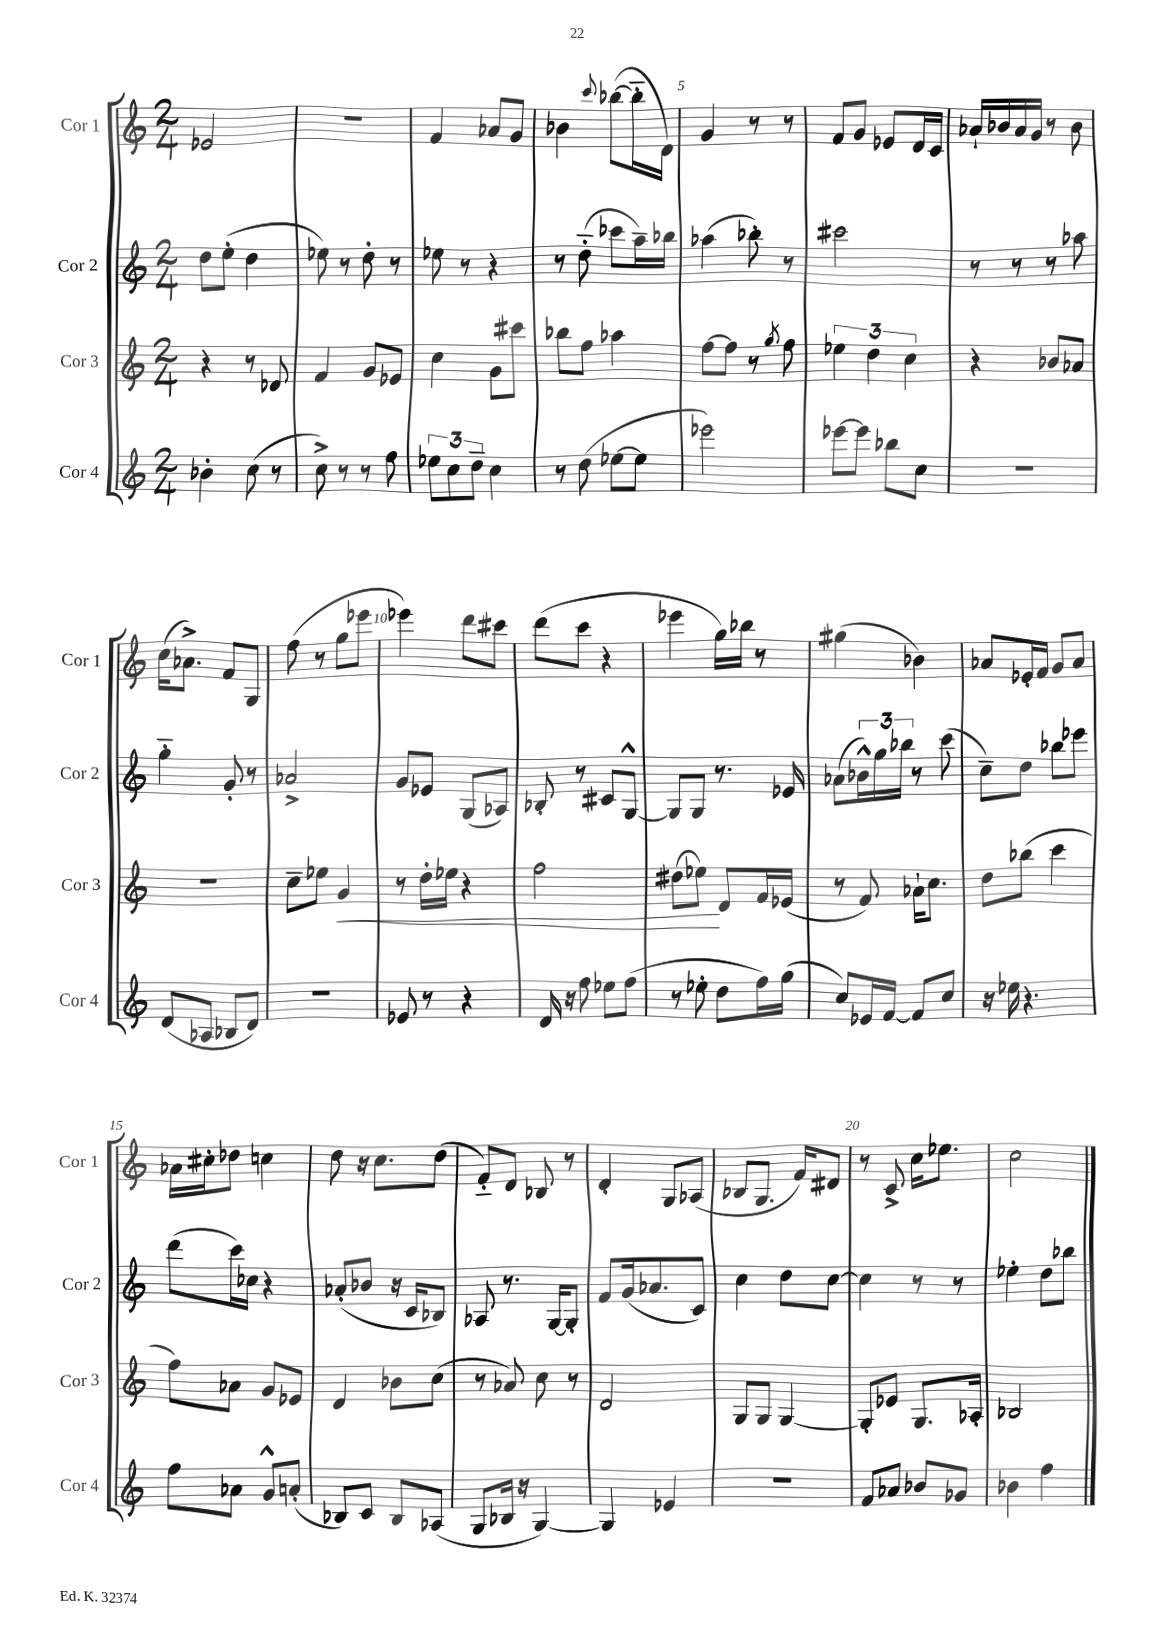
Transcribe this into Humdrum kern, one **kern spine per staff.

**kern	**kern	**dynam	**kern	**kern
*part4	*part3	*part3	*part2	*part1
*staff4	*staff3	*staff3	*staff2	*staff1
*I"Cor 4	*I"Cor 3	*	*I"Cor 2	*I"Cor 1
*I'Cor 4	*I'Cor 3	*	*I'Cor 2	*I'Cor 1
*clefG2	*clefG2	*	*clefG2	*clefG2
*k[]	*k[]	*	*k[]	*k[]
*M2/4	*M2/4	*	*M2/4	*M2/4
=1	=1	=1	=1	=1
4b-X'\	4r	.	8dd\L	2e-X/
.	.	.	(8ee'\J	.
(8cc\	8r	.	4dd\	.
8r	8d-X/	.	.	.
=2	=2	=2	=2	=2
8cc^\)	4f/	.	8ee-X\)	2r
8r	.	.	8r	.
8r	8g/L	.	8dd'\	.
8ff\	8e-X/J	.	8r	.
=3	=3	=3	=3	=3
12ee-X\L	4cc\	.	8ee-X\	4f/
12cc\	.	.	.	.
.	.	.	8r	.
12dd~\J	.	.	.	.
4cc\	8g\L	.	4r	8a-X/L
.	8ccc#X\J	.	.	8g/J
=4	=4	=4	=4	=4
8r	8bb-X\L	.	8r	4b-X\
(8dd\	8ff\J	.	(8dd\	.
.	.	.	.	8qqccc/
[8ee-X\L	4aa-X\	.	8ccc-X\L	([8bb-X\L
8ee-\J]	.	.	16aa~\L)	16bb-\L]
.	.	.	16bb-X\JJ	16d\JJ)
=5	=5	=5	=5	=5
2eee-X\)	[8ff\L	.	(4aa-X\	4g/
.	8ff\J]	.	.	.
.	8r	.	8bb-X'\)	8r
.	8qgg/	.	.	.
.	8ff\	.	8r	8r
=6	=6	=6	=6	=6
[8eee-X\L	6ee-X\	.	2ccc#X\	8f/L
8eee-\J]	.	.	.	8g/J
.	6dd\	.	.	.
8bb-X\L	.	.	.	8e-X/L
.	6cc\	.	.	.
8cc\J	.	.	.	16d/L
.	.	.	.	16c/JJ
=7	=7	=7	=7	=7
2r	4r	.	8r	16a-X`/LL
.	.	.	.	16b-X/
.	.	.	8r	16a-/
.	.	.	.	16g/JJ
.	8b-X/L	.	8r	8r
.	8a-X/J	.	8aa-X\	8b-\
!!LO:LB:g=z
=8	=8	=8	=8	=8
(8d/L	2r	.	4gg\	(16cc\KL
.	.	.	.	8.a-X^\J)
8A-X/J	.	.	.	.
8B-X/L	.	.	8g'/	8f/L
8d/J)	.	.	8r	8G/J
=9	=9	=9	=9	=9
2r	8cc~\L	.	2a-X^/	(8ff\
.	8ee-X\J	.	.	8r
!	!	!LO:HP:b	!	!
.	4g/	<	.	8gg\L
.	.	.	.	8eee-X\J
=10	=10	=10	=10	=10
8e-X/	8r	.	8g/L	4eee-X\)
8r	16dd'\LL	.	8e-X/J	.
.	16ee-X\JJ	.	.	.
4r	4r	.	(8G/L	8ddd\L
.	.	.	8A-X/J)	8ccc#X\J
=11	=11	=11	=11	=11
16d/	2ff\	.	8B-X'/	(8ddd\L
16r	.	.	.	.
8ff\	.	.	8r	8ccc\J
8ee-X\L	.	.	8c#X/L	4r
(8ff\J	.	.	[8G^^/J	.
=12	=12	=12	=12	=12
8r	(8dd#X\L	.	8G/L]	4eee-X\
8ee-X'\	8ee-X\J)	.	8G/J	.
8dd\L	8d/L	[	8.r	16gg\LL)
.	.	.	.	16bb-X\JJ
16ff\L)	16f/L	.	.	8r
(16gg\JJ	(16e-X/JJ	.	16e-X/	.
=13	=13	=13	=13	=13
8cc/L)	8r	.	(8a-X\L	(4gg#X\
16e-X/L	8f/)	.	24b-X^^\L)	.
.	.	.	24gg\	.
[16f/JJ	.	.	.	.
.	.	.	24bb-X\JJ	.
8f/L]	16a-X`\KL	.	8r	4b-X\)
.	8.cc\J	.	.	.
8cc/J	.	.	(8ccc\	.
=14	=14	=14	=14	=14
16r	8dd\L	.	8cc~\L)	8a-X/L
16ee-X\	.	.	.	.
4.r	(8bb-X\J	.	8dd\J	16e-X'/L
.	.	.	.	16f/JJ
.	4ccc\	.	8bb-X\L	8g/L
.	.	.	8eee-X\J	8a-/J
!!LO:LB:g=z
=15	=15	=15	=15	=15
8ff\L	8ff\L)	.	(8ddd\L	16a-X\LL
.	.	.	.	16cc#X'\J
8a-X\J	8a-X\J	.	16ccc\L)	8dd-X\J
.	.	.	16cc-X\JJ	.
8g^^/L	8g/L	.	4r	4ccn\
(8an'/J	8e-X/J	.	.	.
=16	=16	=16	=16	=16
8B-X/L)	4d/	.	(8a-X'/L	8dd\
8c/J	.	.	8b-X/J	16r
.	.	.	.	8.cc\L
8B-/L	8b-X\L	.	16r	.
.	.	.	16c/KL	.
(8A-X/J	(8cc\J	.	8B-X/J)	(8dd\J
=17	=17	=17	=17	=17
8G/L	8r	.	8A-X/	8f/L)
16B-X/Jk	8a-X/)	.	8.r	8d/J
16r	.	.	.	.
[4G/)	8cc\	.	.	8B-X/
.	.	.	[16G/KL	.
.	8r	.	8G'/J]	8r
=18	=18	=18	=18	=18
4G/]	2d/	.	8f/L	4d'/
.	.	.	(16g/k	.
.	.	.	8.a-X/	.
4e-X/	.	.	.	8G/L
.	.	.	8c/J)	(8A-X/J
=19	=19	=19	=19	=19
2r	8G/L	.	4cc\	8B-X/L
.	8G/J	.	.	8.G/J
.	[4G/	.	8dd\L	.
.	.	.	.	16f/KL)
.	.	.	[8cc\J	8d#X/J
=20	=20	=20	=20	=20
8f/L	8G'/L]	.	4cc\]	8r
8a-X/J	8e-X/J	.	.	8c^/
8b-X/L	8.G/L	.	8r	16cc\KL
.	.	.	.	8.ee-X\J
8g-X/J	.	.	8r	.
.	16A-X'/Jk	.	.	.
=21	=21	=21	=21	=21
4b-X\	2B-X/	.	4ee-X'\	2cc\
4ff\	.	.	8dd\L	.
.	.	.	8bb-X\J	.
==	==	==	==	==
*-	*-	*-	*-	*-
